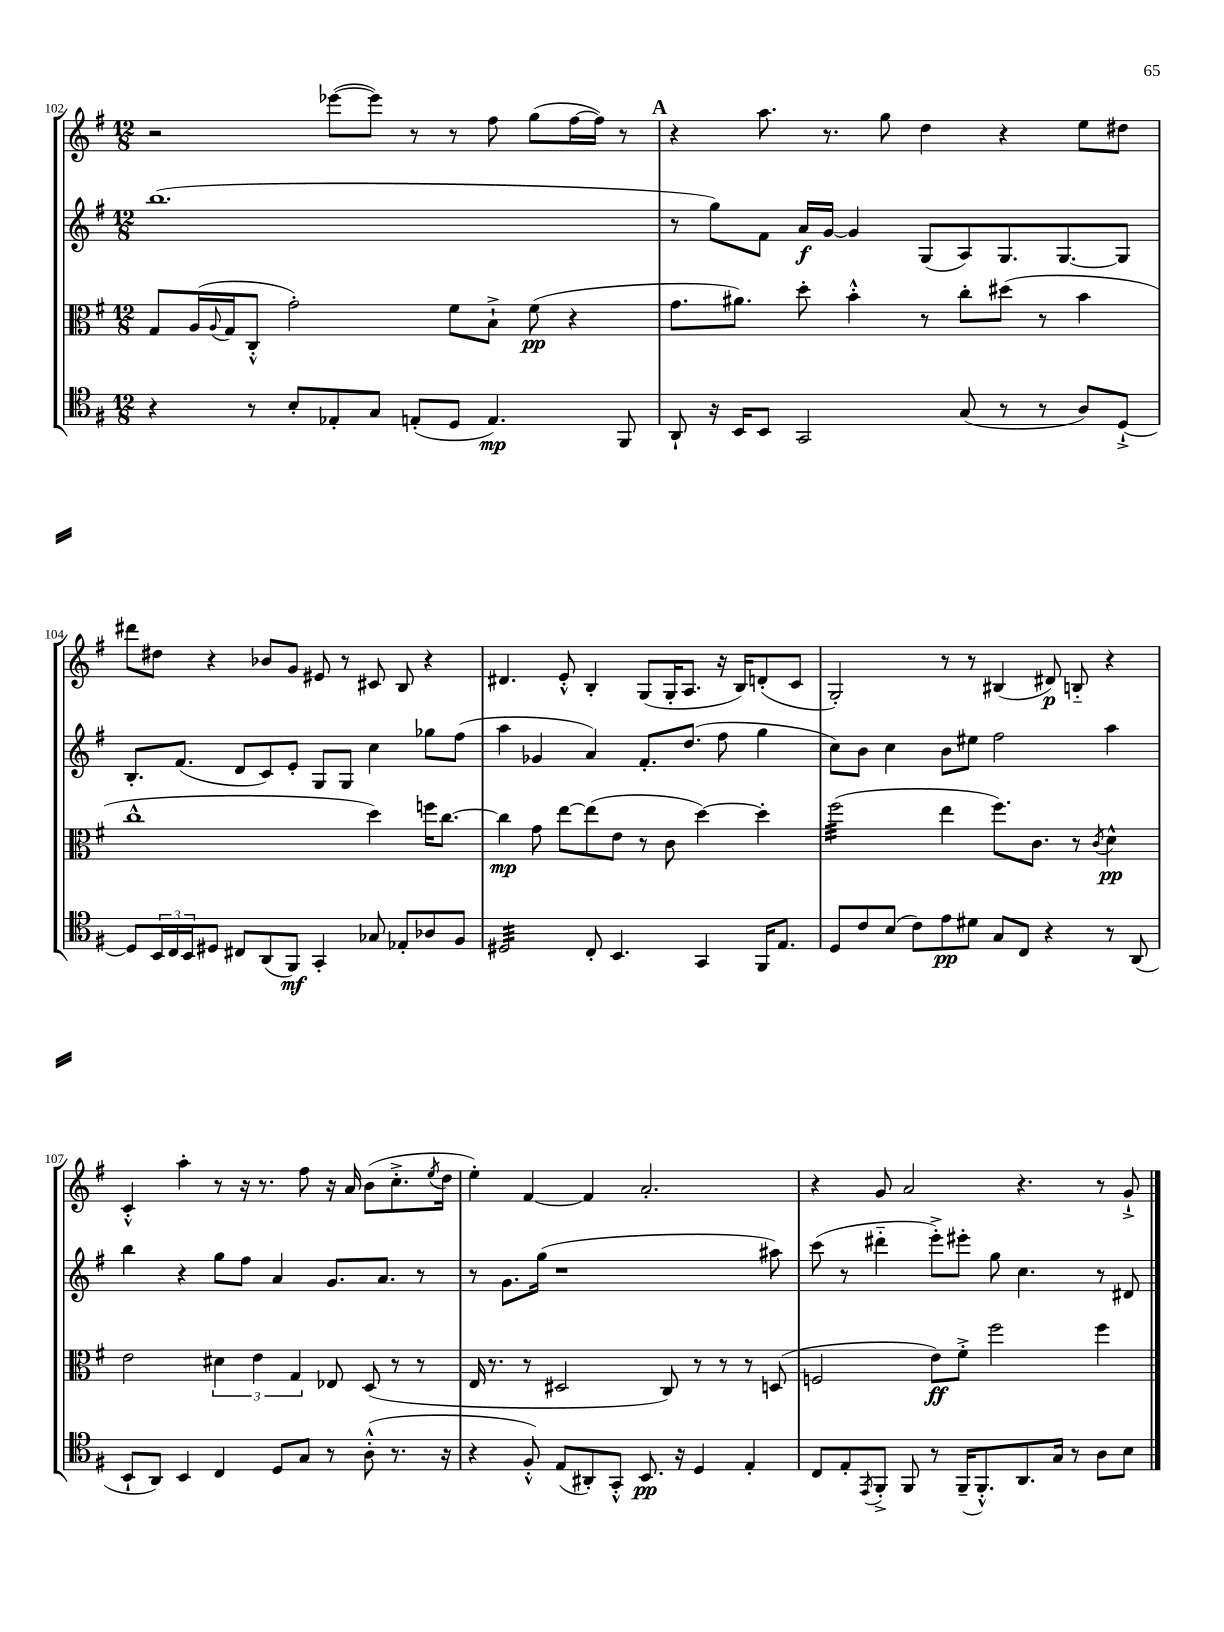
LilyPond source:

<<
\new StaffGroup <<
\new Staff = "s0" {
    \clef treble \key g \major \numericTimeSignature \time 12/8
    r2 ees'''8~( ees'''8) r8 r8 fis''8 g''8( fis''16~ fis''16) r8 |
    \mark \markup { \bold "A" } r4 a''8. r8. g''8 d''4 r4 e''8 dis''8 |
    dis'''8 dis''8 r4 bes'8 g'8 eis'8 r8 cis'8 b8 r4 |
    dis'4. e'8-.-^ b4-. g8( g16-. a8. r16 b16) d'8-.( c'8 |
    g2-.) r8 r8 bis4( dis'8\p) b8-_ r4 |
    c'4-.-^ a''4-. r8 r16 r8. fis''8 r16 a'16 b'8( c''8.-.-> \acciaccatura { e''8 } d''16 |
    e''4-.) fis'4~ fis'4 a'2.-. |
    r4 g'8 a'2 r4. r8 g'8-!-> \bar "|." |
}
\new Staff = "s1" {
    \clef treble \key g \major \numericTimeSignature \time 12/8
    b''1.( |
    \mark \markup { \bold "A" } r8 g''8) fis'8 a'16\f g'16~ g'4 g8( a8) g8. g8.~ g8 |
    b8.-. fis'8.( d'8 c'8) e'8-. g8 g8 c''4 ges''8 fis''8( |
    a''4 ges'4 a'4) fis'8.-. d''8.( fis''8 g''4 |
    c''8) b'8 c''4 b'8 eis''8 fis''2 a''4 |
    b''4 r4 g''8 fis''8 a'4 g'8. a'8. r8 |
    r8 g'8. g''16( r1 ais''8) |
    c'''8( r8 dis'''4-_ e'''8-.->) eis'''8-. g''8 c''4. r8 dis'8 \bar "|." |
}
\new Staff = "s2" {
    \clef alto \key g \major \numericTimeSignature \time 12/8
    g8 a16( \appoggiatura { a8 } g16 c8-.-^ g'2-.) fis'8 b8-!-> fis'8\pp( r4 |
    \mark \markup { \bold "A" } g'8. ais'8.) d''8-. b'4-.-^ r8 c''8-. dis''8( r8 b'4 |
    c''1-^ d''4) f''16 c''8.~ |
    c''4\mp g'8 e''8~ e''8( e'8 r8 c'8 d''4~) d''4-. |
    fis''2:32( e''4 fis''8.) c'8. r8 \acciaccatura { c'8 } d'4-^\pp |
    e'2 \tuplet 3/2 { dis'4 e'4 g4 } ees8 d8( r8 r8 |
    e16 r8. r8 dis2 c8) r8 r8 r8 d8( |
    f2 e'8\ff) fis'8-.-> fis''2 fis''4 \bar "|." |
}
\new Staff = "s3" {
    \clef tenor \key g \major \numericTimeSignature \time 12/8
    r4 r8 b8-. ees8-. g8 e8-.( d8 e4.\mp) fis,8 |
    \mark \markup { \bold "A" } a,8-! r16 b,16 b,8 g,2 g8( r8 r8 a8) d8~-!-> |
    d8 \tuplet 3/2 { b,16 c16 b,16 } dis8 cis8 a,8( fis,8\mf) g,4-. ges8 ees8-. aes8 fis8 |
    dis2:32 c8-. b,4. g,4 fis,16 e8. |
    d8 c'8 b8( c'8) e'8\pp dis'8 g8 c8 r4 r8 a,8( |
    b,8-! a,8) b,4 c4 d8 g8 r8 a8-.-^( r8. r16 |
    r4 fis8-.-^) e8( ais,8-.) g,8-.-^ b,8.\pp r16 d4 e4-. |
    c8 e8-. \acciaccatura { e,8 } fis,8-.-> fis,8 r8 fis,16--( fis,8.-.-^) a,8. g16 r8 a8 b8 \bar "|." |
}
>>
>>
\layout { \context { \Score currentBarNumber = #102 } }
